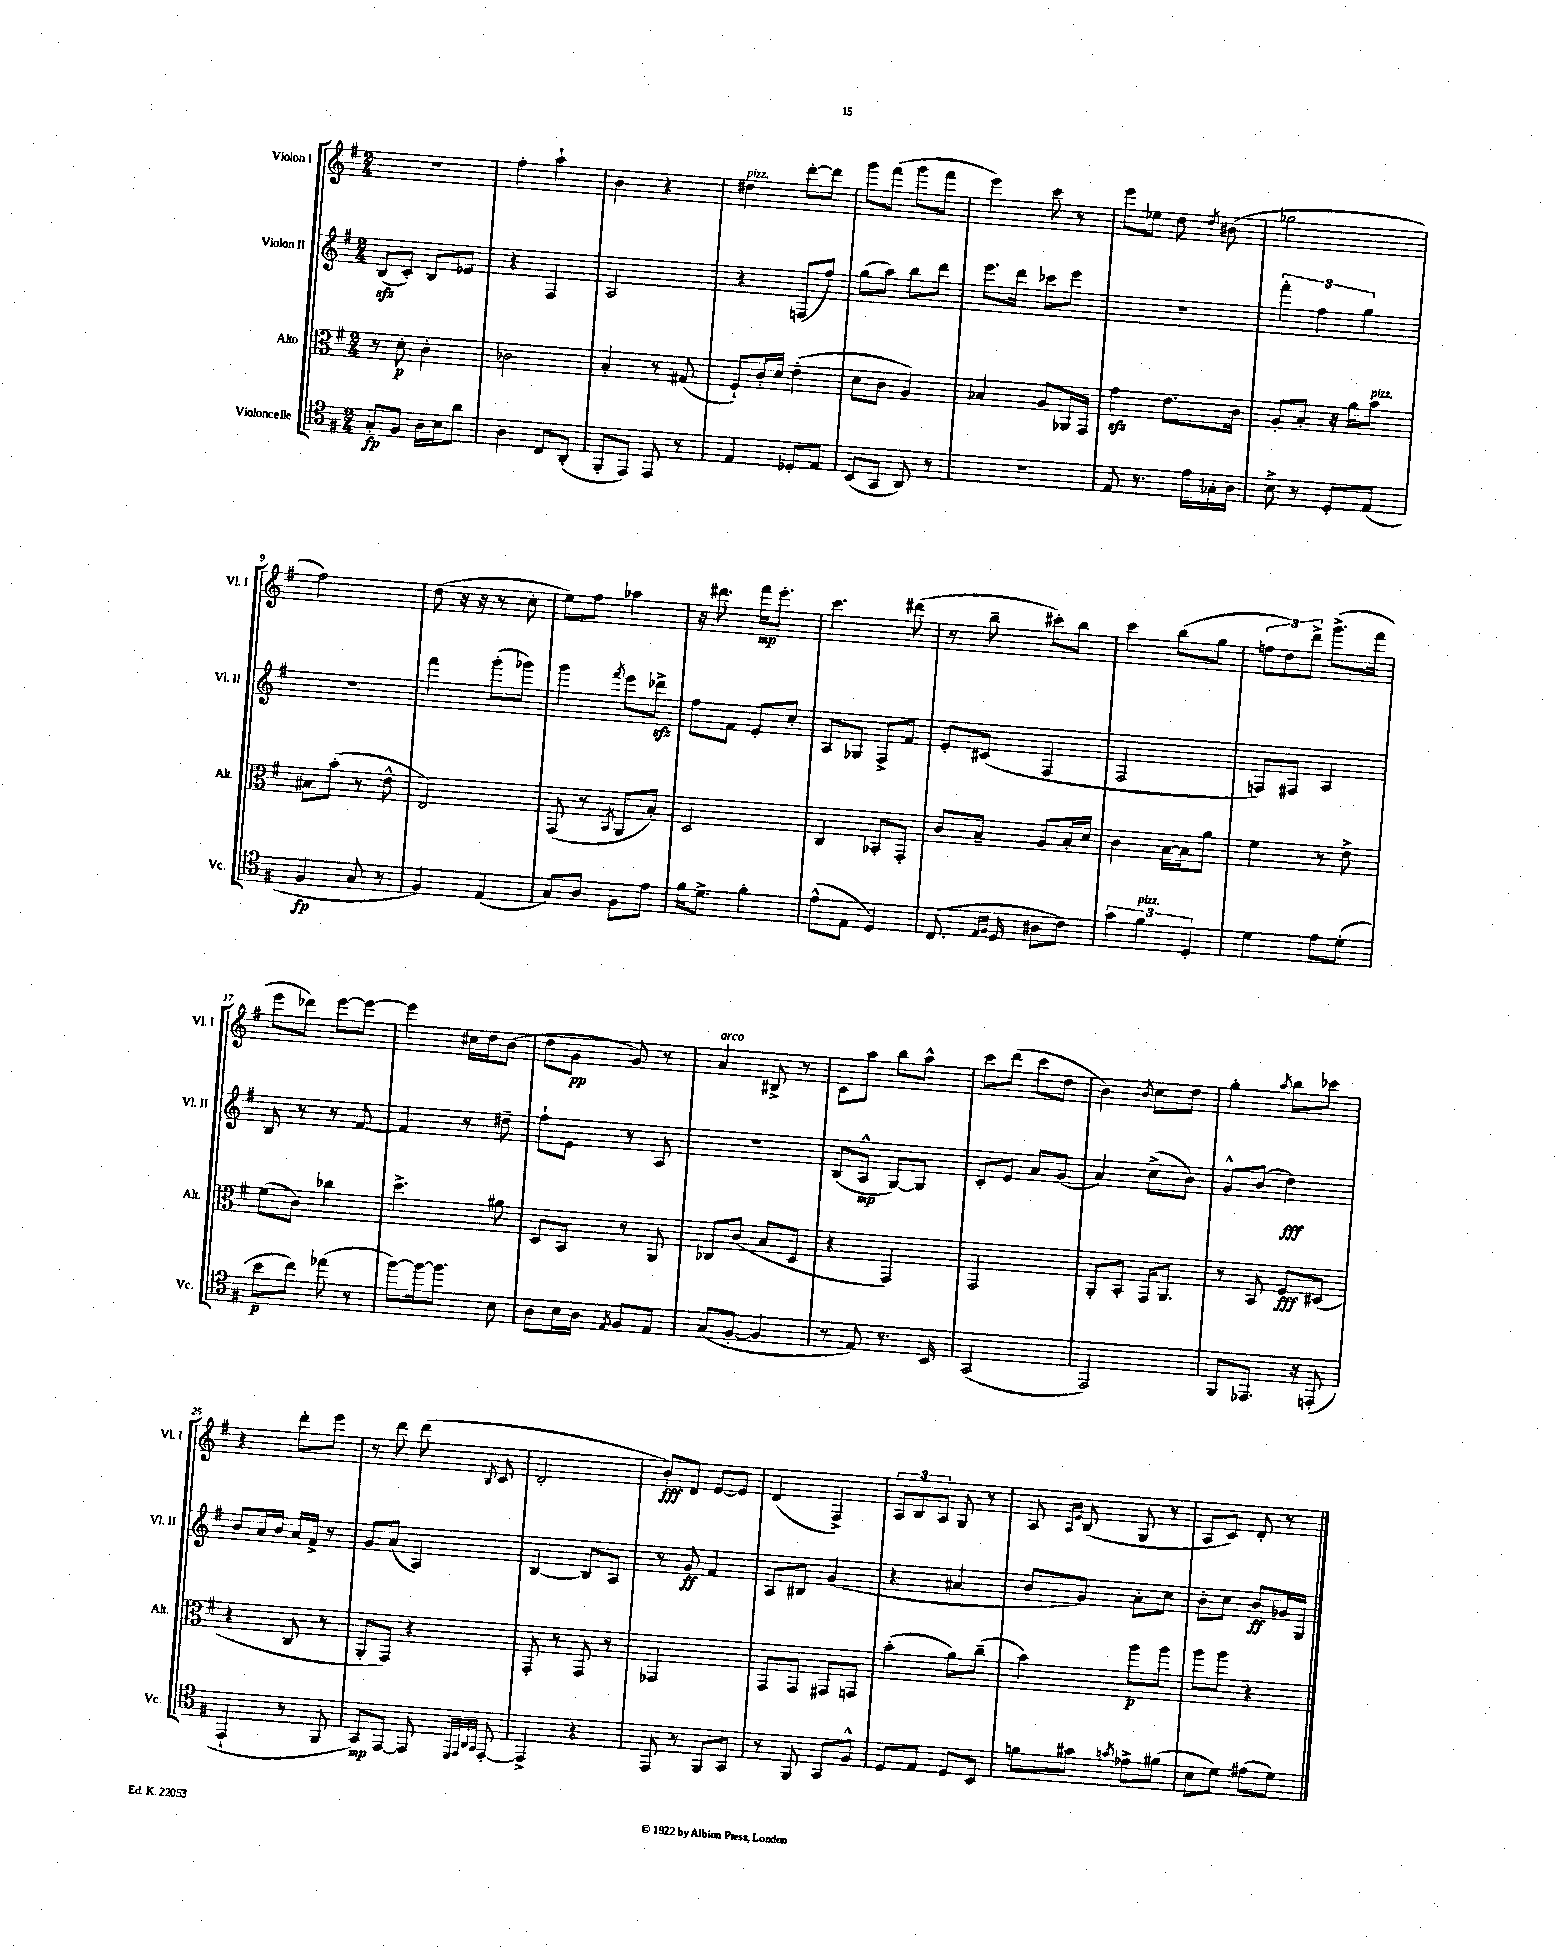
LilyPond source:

<<
\new StaffGroup <<
\new Staff = "s0" \with { instrumentName = "Violon I" shortInstrumentName = "Vl. I" } {
    \clef treble \key g \major \numericTimeSignature \time 2/4
    \autoBeamOff R2 |
    fis''4-. a''4-! |
    b'4 r4 |
    dis''4^\markup { \italic "pizz." } d'''8[~-. d'''8] |
    g'''8[ fis'''8]( g'''8[ fis'''8] |
    e'''4) c'''8 r8 |
    e'''8[ ees''8] d''8 \acciaccatura { d''8 } bis'8( |
    ges''2 |
    fis''2) |
    d''8( r16 r16 r8 c''8-. |
    e''8[) fis''8] aes''4 |
    r16 dis'''8. fis'''16[\mp e'''8.]-. |
    c'''4. dis'''8( |
    r8 b''8-- cis'''8[-.) b''8] |
    c'''4 b''8[( g''8] |
    \tuplet 3/2 { f''8[ d''8) d'''8]-> } g'''8.[->( fis'''16] |
    e'''8[ des'''8]) e'''8[~ e'''8]~ |
    e'''4 cis''16[ d''16 b'8]( |
    d''8[ g'8]\pp g'8) r8 |
    a'4^\markup { \italic "arco" } bis8-> r8 |
    c'8[ a''8] b''8[ a''8]-^ |
    c'''8[ d'''8]( c'''8[ d''8] |
    b'4) \acciaccatura { b'8 } c''8[ d''8] |
    g''4-. \acciaccatura { a''8 } b''8[ ces'''8] |
    r4 d'''8[-. e'''8] |
    r8 d'''8 d'''8( \acciaccatura { b8 } c'8 |
    d'2-. |
    b'8[-.\fff) d'8] e'8[~ e'8] |
    d'4( fis4->) |
    \tuplet 3/2 { a8[ b8 a8] } g8 r8 |
    a8 \grace { a16[ e'16] } b8( g8 r8 |
    a8[ c'8]) d'8-. r8 \bar "|." |
}
\new Staff = "s1" \with { instrumentName = "Violon II" shortInstrumentName = "Vl. II" } {
    \clef treble \key g \major \numericTimeSignature \time 2/4
    \autoBeamOff b8[\sfz( c'8]-.) b8[ ees'8] |
    r4 fis4 |
    a2 |
    r4 f8[( fis''8]) |
    g''8[( a''8]) b''8[ d'''8] |
    e'''8.[ d'''16] ces'''8[ e'''8] |
    R2 |
    \tuplet 3/2 { fis'''4-. fis''4 g''4 } |
    R2 |
    fis'''4 g'''8[-.( ges'''8]) |
    g'''4 \acciaccatura { fis'''8 } e'''8[ des'''8]->\sfz |
    fis''8[ fis'8] e'8[-. c''8]-. |
    a8[ ges8] fis8[-> fis'8] |
    e'8[-. cis'8]( fis4 |
    fis2 |
    f8[) fis8] a4 |
    b8 r8 r8 fis'8~ |
    fis'4 r8 dis''8-- |
    fis''8[-! e'8] r8 a8 |
    R2 |
    b8[( a8]-^\mp g8[~) g8] |
    c'8[-. e'8] a'8[ g'8]( |
    a'4) c''8[->( b'8]) |
    g'8[-^ b'8]( d''4\fff) |
    b'8[ a'16 b'16] a'16[ fis'16]-> r8 |
    g'8[ a'8]( a4) |
    b4~ b8[ a8] |
    r8 g'8\ff fis'4 |
    a8[ bis8] g'4( |
    r4 ais'4 |
    b'8[ g'8]) a'8[-. c''8] |
    b'8[-. c''8] b'8[\ff ges'16 g16] \bar "|." |
}
\new Staff = "s2" \with { instrumentName = "Alto" shortInstrumentName = "Alt." } {
    \clef alto \key g \major \numericTimeSignature \time 2/4
    \autoBeamOff r8 d'8-.\p c'4-. |
    ces'2 |
    b4-. r8 gis8( |
    fis8[-!) c'16-. d'16] e'4-.( |
    d'8[ c'8] a4) |
    bes4 a8[ aes,16 g,16] |
    g'4\sfz e'8.[ c'16] |
    a8[-. b8]-. r16 a'16[ b'8]^\markup { \italic "pizz." } |
    bis8[ b'8]-.( r8 e'8-^ |
    e2) |
    g,8( r8 \acciaccatura { b,8 } a,8[ b8]-.) |
    d2 |
    c4 bes,8[-. g,8]-. |
    c'8[ b8]-- a8[ b16-. d'16] |
    c'4 b16[~ b16 a'8] |
    fis'4 r8 e'8-> |
    fis'8[( c'8]) ces''4 |
    d''4.-> ais'8 |
    d8[ b,8] r8 a,8 |
    ces8[ c'8]( b8[ d8] |
    r4 g,4) |
    g,2 |
    a,8[-. b,8]-. g,16[ a,8.] |
    r8 b,8 fis8[\fff dis8]( |
    r4 c8 r8 |
    a,8[-. g,8]) r4 |
    g,8-. r8 g,8 r8 |
    ges,2 |
    g,8[ g,8] gis,8[ g,8] |
    b'4-.( a'8[) c''8]--( |
    b'4) a''8[\p a''8] |
    a''8[ a''8] r4 \bar "|." |
}
\new Staff = "s3" \with { instrumentName = "Violoncelle" shortInstrumentName = "Vc." } {
    \clef tenor \key g \major \numericTimeSignature \time 2/4
    \autoBeamOff g8[-.\fp fis8] a16[ b16 a'8] |
    a4 c8[ a,8]-.( |
    fis,8[-. e,8]) e,8 r8 |
    e4 des8[-. e8] |
    b,8[( g,8] a,8) r8 |
    R2 |
    e8 r8. e'16[ ges16-. a16] |
    b8-> r8 d8[-. e8]( |
    fis4\fp g8 r8 |
    fis4) e4( |
    g8[) a8] fis8[ e'8] |
    fis'16[ d'8.]-> fis'4-. |
    e'8[-^( e8] d4) |
    c8.( \grace { e16[ fis16] } d16 ais8[ c'8]) |
    \tuplet 3/2 { g'4 fis'4^\markup { \italic "pizz." } d4-. } |
    d'4 e'8[ d'8]-.( |
    b'8[\p c''8]) ees''8( r8 |
    fis''8[~) fis''16~ fis''8.] b8 |
    a8[ b16 a16] \acciaccatura { e8 } fis8[ e8] |
    g8[( fis8]~-. fis4 |
    r8 e8) r8. b,16 |
    g,2( |
    e,2) |
    fis,8[ ees,8.] r16 e,8-.( |
    e,4-! r8 fis,8 |
    g,8[\mp) e,8]~ e,8 \grace { d,32[ e,32 a,32 g,32] } e,8~-. |
    e,4-> r4 |
    e,8 r8 fis,8[ g,8] |
    r8 fis,8 g,8[ fis8]-^ |
    d8[ e8] d8[ b,8] |
    f'8[ gis'8] \acciaccatura { g'8 } ees'8[-> fis'8]( |
    b8[ d'8]) eis'8[( d'8]) \bar "|." |
}
>>
>>
